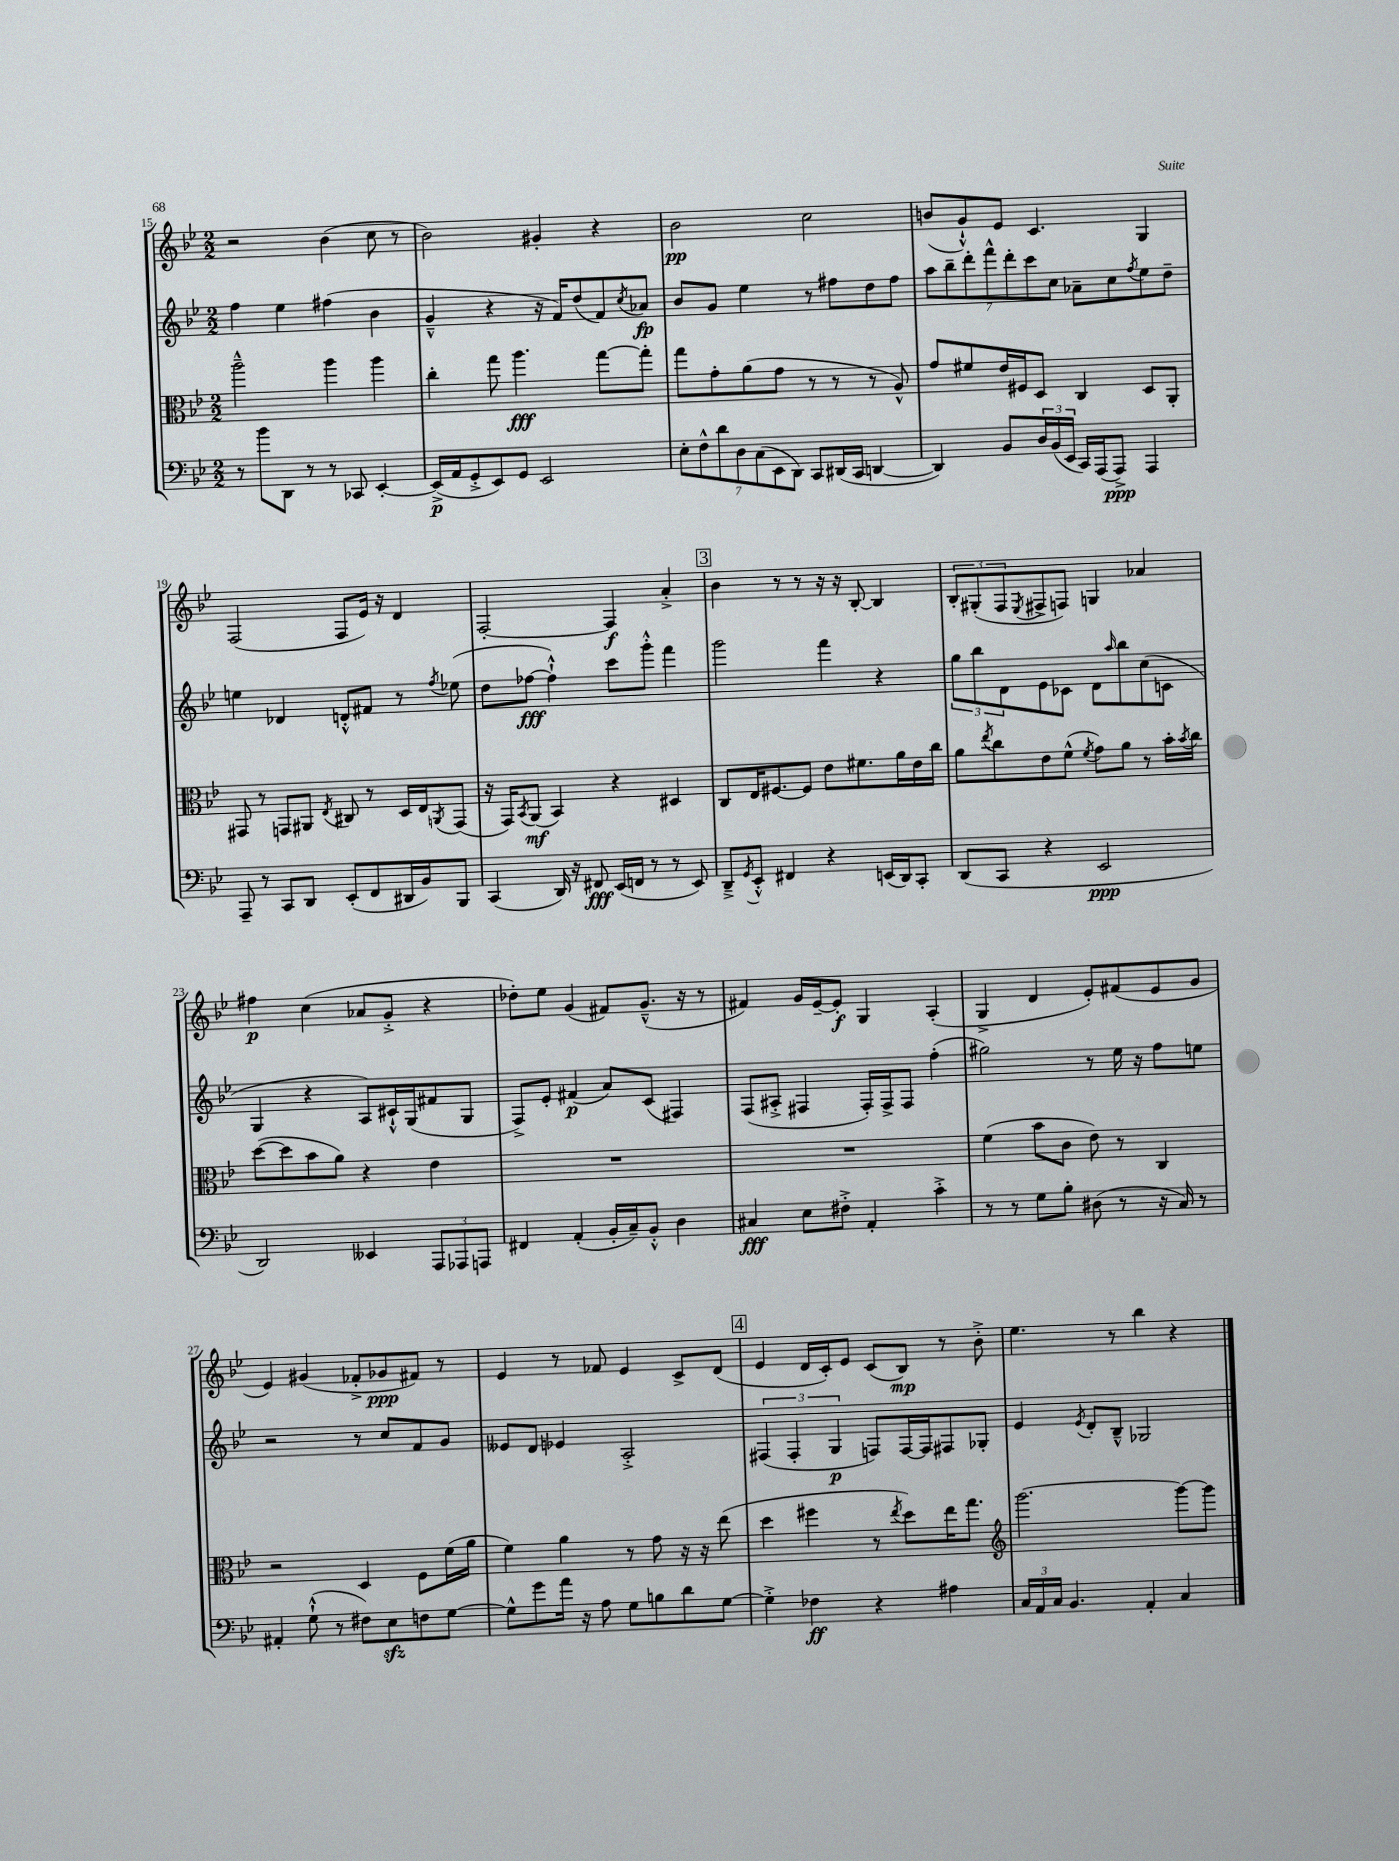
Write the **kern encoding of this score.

**kern	**kern	**kern	**kern
*staff4	*staff3	*staff2	*staff1
*clefF4	*clefC3	*clefG2	*clefG2
*k[b-e-]	*k[b-e-]	*k[b-e-]	*k[b-e-]
*M2/2	*M2/2	*M2/2	*M2/2
8r	2aa~^^	4ff	2r
8b-	.	.	.
8DD	.	4ee-	.
8r	.	.	.
8r	4aa	(4ff#	(4b-
8CC-	.	.	.
[4EE-'	4aa	4b-	8cc
.	.	.	8r
=	=	=	=
(16EE-^]	4cc'	4g~^^	2b-)
16AA	.	.	.
8GG'^	.	.	.
8EE-)	8gg	4r	.
8GG	4.aa	.	.
2EE-	.	16r	4g#'
.	.	16f)	.
.	.	(8dd	.
.	[8gg	8f)	4r
.	.	8qcc	.
.	8gg']	8a-	.
=	=	=	=
14E-'	8gg	8b-	2b-
14F^^	.	.	.
.	8g'	8g	.
14d	.	.	.
14D	.	.	.
.	(8a	4ee-	.
(14C	.	.	.
14EE-	.	.	.
.	8g	.	.
14DD)	.	.	.
8CC	8r	8r	2cc
(16DD#	8r	8ff#	.
16CC	.	.	.
[4DD	8r	8dd	.
.	8A^^)	8ff#	.
=	=	=	=
4DD])	8g	14aa	(8b
.	.	14bb-~	.
.	8f#	.	8g`^^)
.	.	14ddd'	.
.	.	14fff^^	.
8BB-	16e-	.	8e-
.	.	14ddd'	.
.	16F#	.	.
.	.	14ccc	.
24D	8D	.	4.c
(24BB-	.	.	.
.	.	14cc	.
24EE-	.	.	.
16CC)	4C	8a-~	.
(16AAA	.	.	.
8AAA^)	.	8cc	.
.	.	8qff	.
4AAA	8D	8ee-	4G
.	8AA'	8dd~	.
=	=	=	=
8AAA~	8GG#	4ee	(2F
8r	8r	.	.
8CC	8GG	4d-	.
8DD	8AA#	.	.
.	8qE-	.	.
(8EE-'	8C#	8d'^^	8F
8FF	8r	8f#	16e-)
.	.	.	16r
16DD#	16D	8r	4d
16BB-)	16E-	.	.
.	8qAA	8qff	.
8BBB-	(8GG	(8ee-	.
=	=	=	=
(4CC	16r	8dd	[2F'
.	16GG)	.	.
.	8qBB-	.	.
.	(8AA	[8ff-	.
16DD)	4BB-)	4ff-`^^])	.
16r	.	.	.
8FF#	.	.	.
(16EE-	4r	8ccc	4F]
16FF	.	.	.
8r	.	8ggg'^^	.
8r	4D#	4fff	4a'^
8EE-)	.	.	.
=	=	=	=
8DD~^	8C	2ggg	4b-
8qGG	.	.	.
8EE-'^^	16E-	.	.
.	[8.F#	.	.
4FF#	.	.	8r
.	8F#]	.	8r
4r	8e-	4fff	16r
.	.	.	16r
.	8.f#	.	[8B-'
(16EE	.	4r	4B-]
16DD)	16a	.	.
8CC'	16e-	.	.
.	16cc	.	.
=	=	=	=
(8DD	8a	12gg	12B-'
.	.	12bb-	(12G#'
.	8qee-	.	.
8CC	8cc	.	.
.	.	12d	12F
.	.	.	8qE-
4r	8e-	8e-	8F#^
.	(8f^^	8c-	8F)
.	8qf	.	.
2EE-	8g)	8d	4G
.	.	16qqaa	.
.	8a	8bb-	.
.	8r	(8cc	4a-
.	16b-'	8c	.
.	8qb-	.	.
.	16cc	.	.
=	=	=	=
2DD)	([8dd	4G	4ff#
.	8dd]	.	.
.	8b-	4r	(4cc
.	8a)	.	.
4EE--	4r	8A)	8a-
.	.	16c#`^^	8g'^
.	.	(16G	.
12AAA	4e-	8f#	4r
12AAA-	.	.	.
.	.	8G	.
12AAA	.	.	.
=	=	=	=
4FF#	1r	8F^)	8dd-')
.	.	8e-'	8ee-
(4AA'	.	(4f#	(4g
16BB-'	.	8a)	8f#)
16C~)	.	.	.
8BB-'^^	.	(8c	(8.g~^^
4D	.	4F#)	.
.	.	.	16r
.	.	.	8r
=	=	=	=
4C#	1r	(8F	4f#)
.	.	8A#'^	.
8E-	.	4F#	16g
.	.	.	[16e-~
8F#'^	.	.	8e-']
4AA'	.	16F#')	4G
.	.	16F#^	.
.	.	8F#	.
4c'^	.	(4ff'	(4A'
=	=	=	=
8r	(4f	2gg#)	4G^
8r	.	.	.
8G	8b-	.	4d
8B-'	8c	.	.
(8D#	8e-)	8r	8e-')
8r	8r	16ee-	(8f#
.	.	16r	.
16r	4C	8ff	8e-
16C)	.	.	.
8r	.	8ee	8g
=	=	=	=
4AA#'	2r	2r	4e-)
(8G`^^	.	.	(4g#
8r	.	.	.
8F#)	4D	8r	8f-'^
8E-	.	8cc	8g-
8F	8F	8f	8f#)
[8G	(16f	8g	8r
.	16a	.	.
=	=	=	=
8G^^]	4f)	8e--	4e-
8g	.	8d	.
16a	4a	4e-	8r
16r	.	.	.
8A	.	.	8f-
8G	8r	2A'^	4e-
8B	8g	.	.
8d	16r	.	8c^
.	16r	.	.
[8G	(8ee-	.	(8d
=	=	=	=
4G'^]	4dd	(6F#	4e-
.	.	6F#'	.
4F-	4ff#	.	16d
.	.	.	16c')
.	.	6G	.
.	.	.	8e-
4r	8r	8F)	(8c
.	8qee-	.	.
.	8dd)	[16F	8B-)
.	.	16F]	.
4A#	16ee-	8F#	8r
.	8.gg	.	.
.	.	8G-'	8b-'^
=	=	=	=
*	*clefG2	*	*
24C	[2.ggg	4e-	4.ee-
24AA	.	.	.
24C	.	.	.
4.BB-	.	.	.
.	.	8qe-	.
.	.	8d'	.
.	.	8B-~^^	8r
4AA'	.	2G-	4bb-
4C	8ggg_	.	4r
.	8ggg]	.	.
==	==	==	==
*-	*-	*-	*-
